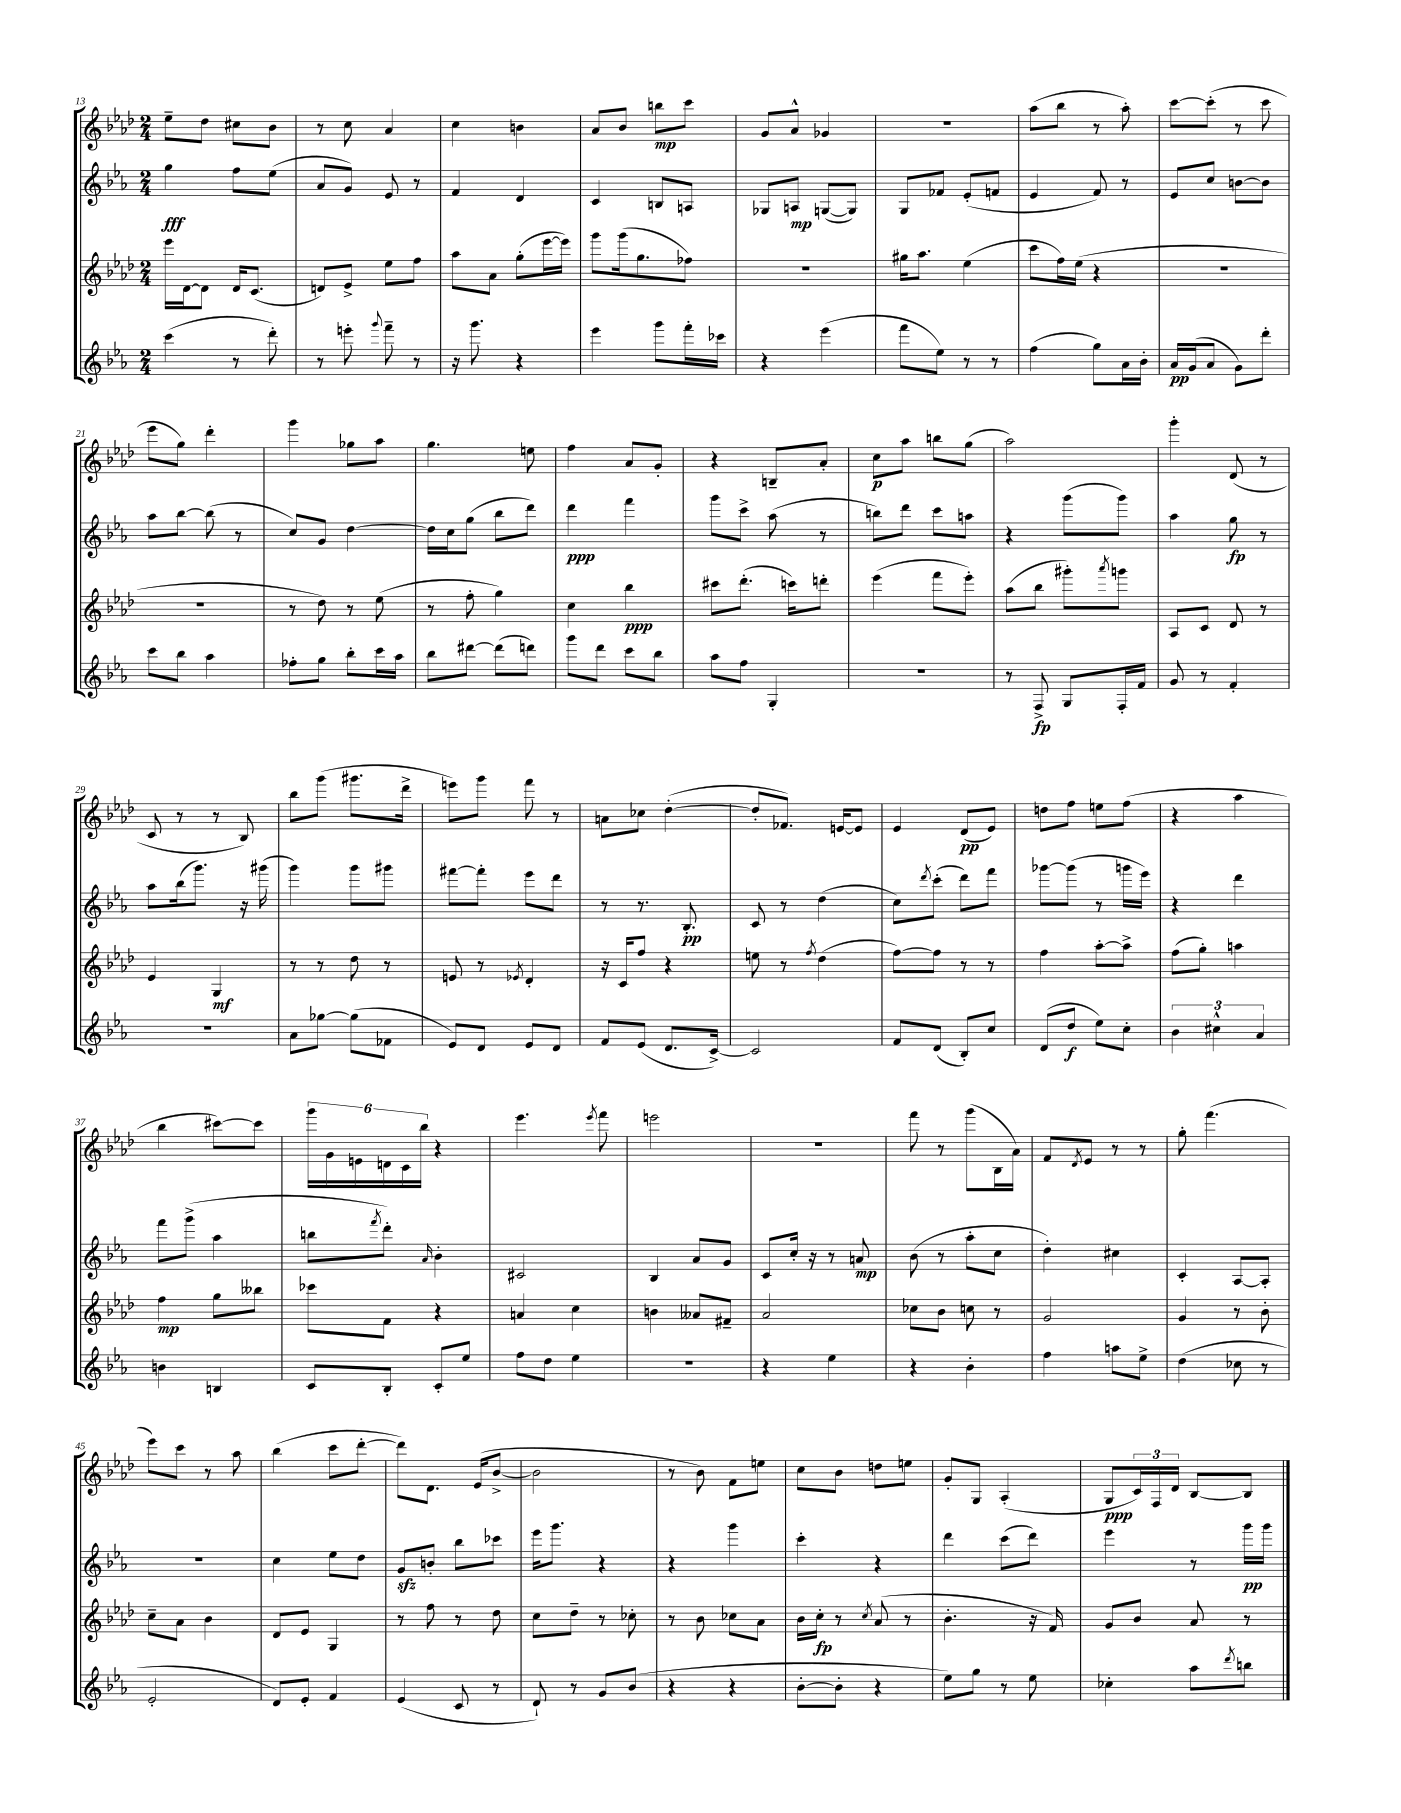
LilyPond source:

<<
\new StaffGroup <<
\new Staff = "s0" {
    \clef treble \key aes \major \numericTimeSignature \time 2/4
    ees''8-- des''8 cis''8 bes'8 |
    r8 c''8 aes'4 |
    c''4 b'4 |
    aes'8 bes'8 b''8\mp c'''8 |
    g'8 aes'8-^ ges'4 |
    R2 |
    aes''8( bes''8 r8 aes''8-.) |
    c'''8~ c'''8-.( r8 c'''8 |
    ees'''8 g''8) des'''4-. |
    g'''4 ges''8 aes''8 |
    g''4. e''8 |
    f''4 aes'8 g'8-. |
    r4 b8-- aes'8-. |
    c''8\p aes''8 b''8 g''8( |
    aes''2) |
    g'''4-. des'8( r8 |
    c'8 r8 r8 bes8) |
    bes''8 g'''8( gis'''8. des'''16-> |
    e'''8) g'''8 f'''8 r8 |
    a'8 ces''8 des''4~-.( |
    des''8-. fes'8.) e'16~ e'8 |
    ees'4 des'8\pp( ees'8) |
    d''8 f''8 e''8 f''8( |
    r4 aes''4 |
    bes''4 cis'''8~) cis'''8 |
    \tuplet 6/4 { g'''16 g'16 e'16 d'16 c'16 bes''16 } r4 |
    ees'''4. \acciaccatura { ees'''8 } f'''8 |
    e'''2 |
    r2 |
    f'''8 r8 g'''8( bes16 aes'16) |
    f'8 \acciaccatura { des'8 } ees'8 r8 r8 |
    g''8-. f'''4.( |
    ees'''8) c'''8 r8 aes''8 |
    bes''4( c'''8 des'''8~-. |
    des'''8) des'8. ees'16( bes'8~-> |
    bes'2 |
    r8 bes'8) f'8 e''8 |
    c''8 bes'8 d''8 e''8 |
    g'8-. g8 aes4-.( |
    g8\ppp \tuplet 3/2 { c'16) f16 des'16 } bes8~ bes8 \bar "|." |
}
\new Staff = "s1" {
    \clef treble \key ees \major \numericTimeSignature \time 2/4
    g''4\fff f''8 ees''8( |
    aes'8 g'8) ees'8 r8 |
    f'4 d'4 |
    c'4 b8 a8 |
    ges8 a8\mp g8~( g8) |
    g8 fes'8 ees'8-.( f'8 |
    ees'4 f'8) r8 |
    ees'8 c''8 b'8~ b'8 |
    aes''8 bes''8~ bes''8( r8 |
    c''8) g'8 d''4~ |
    d''16 c''16 g''8( bes''8 d'''8) |
    d'''4\ppp f'''4 |
    g'''8 c'''8-> aes''8( r8 |
    b''8) d'''8 c'''8 a''8 |
    r4 g'''8( g'''8) |
    aes''4 g''8\fp r8 |
    aes''8 bes''16( g'''8.) r16 gis'''16( |
    g'''4) g'''8 gis'''8 |
    fis'''8~ fis'''8-. ees'''8 d'''8 |
    r8 r8. bes8.-.\pp |
    c'8 r8 d''4( |
    c''8) \acciaccatura { d'''8 } c'''8-.( d'''8) f'''8 |
    ges'''8~ ges'''8( r8 g'''16 ees'''16) |
    r4 d'''4 |
    f'''8 g'''8->( aes''4 |
    b''8 \acciaccatura { f'''8 } d'''8-.) \grace { aes'16 } bes'4-. |
    cis'2 |
    bes4 aes'8 g'8 |
    c'8 c''16-. r16 r8 a'8\mp |
    bes'8( r8 aes''8-. c''8 |
    d''4-.) cis''4 |
    c'4-. aes8~ aes8-. |
    r2 |
    c''4 ees''8 d''8 |
    g'8\sfz b'8-. bes''8 ces'''8 |
    ees'''16 g'''8. r4 |
    r4 g'''4 |
    c'''4-. r4 |
    d'''4 c'''8( d'''8) |
    ees'''4 r8 g'''16\pp g'''16 \bar "|." |
}
\new Staff = "s2" {
    \clef treble \key aes \major \numericTimeSignature \time 2/4
    ees'''16 des'16~ des'8 des'16 c'8.( |
    d'8) ees'8-> ees''8 f''8 |
    aes''8 aes'8 g''8-.( ees'''16~ ees'''16) |
    g'''8 g'''16( g''8. fes''8) |
    R2 |
    gis''16 aes''8. ees''4( |
    c'''8 f''16) ees''16( r4 |
    R2 |
    R2 |
    r8 des''8) r8 ees''8( |
    r8 f''8-. g''4) |
    c''4 bes''4\ppp |
    cis'''8 des'''8.-.( c'''16) d'''8-. |
    ees'''4( f'''8 ees'''8-.) |
    aes''8( bes''8 gis'''8-.) \acciaccatura { aes'''8 } g'''8 |
    aes8 c'8 des'8 r8 |
    ees'4 g4\mf |
    r8 r8 des''8 r8 |
    e'8 r8 \acciaccatura { ees'8 } des'4-. |
    r16 c'16 f''8 r4 |
    e''8 r8 \acciaccatura { f''8 } des''4( |
    f''8~) f''8 r8 r8 |
    f''4 aes''8~-. aes''8-> |
    f''8( g''8-.) a''4 |
    f''4\mp g''8 beses''8 |
    ces'''8 f'8 r4 |
    a'4 c''4 |
    b'4 aeses'8 fis'8-- |
    aes'2 |
    ces''8 bes'8 c''8 r8 |
    g'2 |
    g'4 r8 bes'8-. |
    c''8-- aes'8 bes'4 |
    des'8 ees'8 g4 |
    r8 f''8 r8 des''8 |
    c''8 des''8-- r8 ces''8-. |
    r8 bes'8 ces''8 aes'8 |
    bes'16 c''16-.\fp r8 \acciaccatura { c''8 } aes'8( r8 |
    bes'4.-. r16 f'16) |
    g'8 bes'8 aes'8 r8 \bar "|." |
}
\new Staff = "s3" {
    \clef treble \key ees \major \numericTimeSignature \time 2/4
    c'''4( r8 d'''8-.) |
    r8 e'''8-. \appoggiatura { g'''8 } f'''8-- r8 |
    r16 g'''8. r4 |
    ees'''4 g'''8 f'''16-. ces'''16 |
    r4 ees'''4( |
    f'''8 ees''8) r8 r8 |
    f''4( g''8) aes'16 bes'16-. |
    aes'16\pp g'16( aes'8 g'8) d'''8-. |
    c'''8 bes''8 aes''4 |
    fes''8-. g''8 bes''8-. c'''16 aes''16 |
    bes''8 dis'''8~ dis'''8( d'''8) |
    g'''8 d'''8 c'''8 bes''8 |
    aes''8 f''8 g4-. |
    r2 |
    r8 f8->\fp g8 f16-. f'16 |
    g'8 r8 f'4-. |
    r2 |
    aes'8 ges''8~ ges''8( fes'8 |
    ees'8) d'8 ees'8 d'8 |
    f'8 ees'8( d'8. c'16~->) |
    c'2 |
    f'8 d'8( bes8-.) c''8 |
    d'8( d''8\f ees''8) c''8-. |
    \tuplet 3/2 { bes'4 cis''4-^ aes'4 } |
    b'4 b4 |
    c'8 bes8-. c'8-. ees''8 |
    f''8 d''8 ees''4 |
    R2 |
    r4 ees''4 |
    r4 bes'4-. |
    f''4 a''8 ees''8-> |
    d''4( ces''8 r8 |
    ees'2-. |
    d'8) ees'8-. f'4 |
    ees'4( c'8 r8 |
    d'8-!) r8 g'8 bes'8( |
    r4 r4 |
    bes'8~-. bes'8-. r4 |
    ees''8) g''8 r8 ees''8 |
    ces''4-. aes''8 \acciaccatura { d'''8 } b''8 \bar "|." |
}
>>
>>
\layout { \context { \Score currentBarNumber = #13 } }
